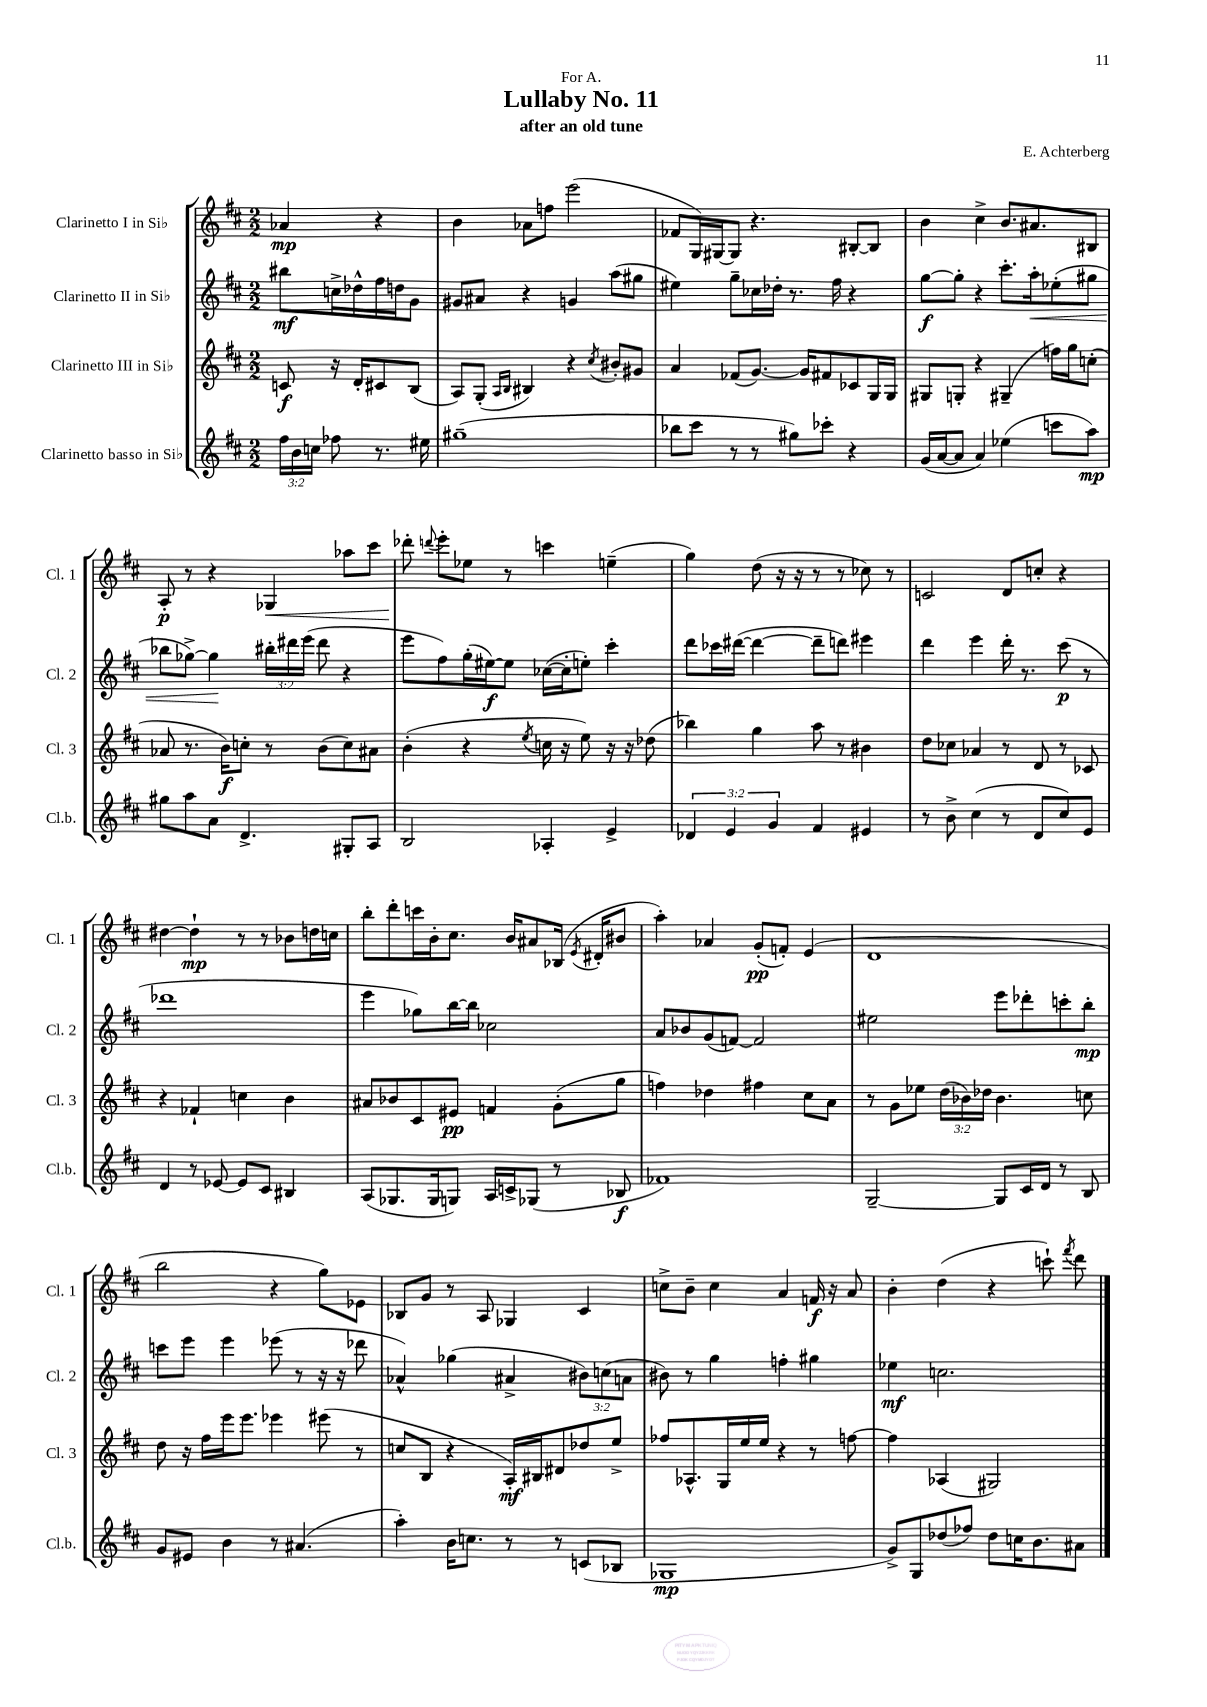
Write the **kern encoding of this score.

**kern	**dynam	**kern	**dynam	**kern	**dynam	**kern	**dynam
*part4	*part4	*part3	*part3	*part2	*part2	*part1	*part1
*staff4	*staff4	*staff3	*staff3	*staff2	*staff2	*staff1	*staff1
*I"Clarinetto basso in Si♭	*	*I"Clarinetto III in Si♭	*	*I"Clarinetto II in Si♭	*	*I"Clarinetto I in Si♭	*
*I'Cl.b.	*	*I'Cl. 3	*	*I'Cl. 2	*	*I'Cl. 1	*
*clefG2	*	*clefG2	*	*clefG2	*	*clefG2	*
*k[f#c#]	*	*k[f#c#]	*	*k[f#c#]	*	*k[f#c#]	*
*M2/2	*	*M2/2	*	*M2/2	*	*M2/2	*
=	=	=	=	=	=	=	=
24ff#\LL	.	8cn/	f	8bb#X\L	mf	4a-X/	mp
24b\	.	.	.	.	.	.	.
24ccn\JJ	.	.	.	.	.	.	.
8ff-X\	.	16r	.	16ccn^\L	.	.	.
.	.	16d'/KL	.	16dd-X^^\	.	.	.
8.r	.	8c#X/	.	16ff#\	.	4r	.
.	.	.	.	16ddn\J	.	.	.
.	.	(8B/J	.	8g\J	.	.	.
16ee#X\	.	.	.	.	.	.	.
=1	=1	=1	=1	=1	=1	=1	=1
(1gg#X~	.	8A/L)	.	8g#X/L	.	4b\	.
.	.	(8G'/J	.	8a#X/J	.	.	.
.	.	16qqA/LL	.	.	.	.	.
.	.	16qqB/JJ	.	.	.	.	.
.	.	4B#X/)	.	4r	.	8a-X\L	.
.	.	.	.	.	.	8ffn\J	.
.	.	4r	.	4gn/	.	(2eee\	.
.	.	8qcc#/	.	.	.	.	.
.	.	8b#X'/L	.	(8aa\L	.	.	.
.	.	8g#X/J	.	8gg#X\J	.	.	.
=2	=2	=2	=2	=2	=2	=2	=2
8bb-X\L	.	4a/	.	4ee#X\)	.	8f-X/L	.
8ccc#\J	.	.	.	.	.	16G/L)	.
.	.	.	.	.	.	[16G#X/J	.
8r	.	(8f-X/L	.	8gg~\L	.	8G#/J]	.
8r	.	[8.g/J)	.	16cc-X\L	.	4.r	.
.	.	.	.	16dd-X'\JJ	.	.	.
8gg#X\L)	.	.	.	8.r	.	.	.
.	.	16g/KL]	.	.	.	.	.
8ccc-X'\J	.	8f#X/	.	.	.	.	.
.	.	.	.	16ff#\	.	.	.
4r	.	8c-X/	.	4r	.	[8B#X'/L	.
.	.	16G/L	.	.	.	8B#/J]	.
.	.	16G/JJ	.	.	.	.	.
=3	=3	=3	=3	=3	=3	=3	=3
(16g/LL	.	8G#X/L	.	[8gg\L	f	4b\	.
[16a/J	.	.	.	.	.	.	.
8a/J]	.	8Gn'/J	.	8gg'\J]	.	.	.
4a/)	.	4r	.	4r	.	4cc#^\	.
(4ee-X\	.	(4G#X~/	.	8.ccc#'\L	.	8.b/L	.
!	!	!	!	!	!LO:HP:b	!	!
.	.	.	.	16aa'\k	<	8.a#X/	.
8cccn\L	.	16ffn\LL)	.	(8ee-X'\	.	.	.
.	.	16gg\J	.	.	.	.	.
8aa\J)	mp	(8ccn'\J	.	8gg#X\J	.	8B#X/J	.
!!LO:LB:g=z
=4	=4	=4	=4	=4	=4	=4	=4
8gg#X\L	.	8a-X/	.	8bb-X\L	.	8A'/	p
8aa\	.	8.r	.	[8gg-X^\J)	.	8r	.
8a\J	.	.	.	4gg-\]	.	4r	.
.	.	16b\KL)	f	.	.	.	.
4.d^/	.	8ccn'\J	.	.	.	.	.
!	!	!	!	!	!	!	!LO:HP:b
.	.	8r	.	24bb#X'\LL	[	4G-X/	<
.	.	.	.	24ddd#X\	.	.	.
.	.	.	.	(24eee\JJ	.	.	.
.	.	(8b\L	.	8ddd#\	.	.	.
8G#X'/L	.	8cc\)	.	4r	.	8aa-X\L	.
8A/J	.	8a#X\J	.	.	.	8ccc#\J	.
=5	=5	=5	=5	=5	=5	=5	=5
2B/	.	(4b'\	.	8eee\L	.	8ddd-X'\	.
.	.	.	.	.	.	8qqdddn/	.
.	.	.	.	8ff#\)	.	8eee'\L	[
.	.	4r	.	(16gg'\L	.	8ee-X\J	.
.	.	.	.	[16ee#X\J)	f	.	.
.	.	.	.	8ee#\J]	.	8r	.
.	.	8qee/	.	.	.	.	.
4A-X'/	.	16ccn\	.	([16cc-X\LL	.	4cccn\	.
.	.	16r	.	16cc-'\J]	.	.	.
.	.	8ee\)	.	8een'\J)	.	.	.
4e^/	.	16r	.	4ccc#'\	.	(4een~\	.
.	.	16r	.	.	.	.	.
.	.	(8dd-X\	.	.	.	.	.
=6	=6	=6	=6	=6	=6	=6	=6
6d-X/	.	4bb-X\)	.	8ddd\L	.	4gg\)	.
.	.	.	.	16ccc-X\L	.	.	.
6e/	.	.	.	.	.	.	.
.	.	.	.	([16ddd#X\JJ	.	.	.
.	.	4gg\	.	4ddd#\_	.	(8dd\	.
6g/	.	.	.	.	.	.	.
.	.	.	.	.	.	16r	.
.	.	.	.	.	.	16r	.
4f#/	.	8aa\	.	8ddd#~\L]	.	8r	.
.	.	8r	.	8dddn\J)	.	8r	.
4e#X/	.	4b#X\	.	4eee#X\	.	8cc-X\)	.
.	.	.	.	.	.	8r	.
=7	=7	=7	=7	=7	=7	=7	=7
8r	.	8dd\L	.	4ddd\	.	2cn/	.
8b^\	.	8cc-X\J	.	.	.	.	.
(4cc#\	.	4a-X/	.	4eee\	.	.	.
8r	.	8r	.	16ddd'\	.	8d/L	.
.	.	.	.	8.r	.	.	.
8d/L	.	8d/	.	.	.	8ccn'/J	.
8cc#/)	.	8r	.	(8ccc#\	p	4r	.
8e/J	.	8c-X/	.	8r	.	.	.
!!LO:LB:g=z
=8	=8	=8	=8	=8	=8	=8	=8
4d/	.	4r	.	1ddd-X	.	[4dd#X\	.
8r	.	4f-X`/	.	.	.	4dd#`\]	mp
[8e-X/	.	.	.	.	.	.	.
8e-/L]	.	4ccn\	.	.	.	8r	.
8c#/J	.	.	.	.	.	8r	.
4B#X/	.	4b\	.	.	.	8b-X\L	.
.	.	.	.	.	.	16ddn\L	.
.	.	.	.	.	.	16ccn\JJ	.
=9	=9	=9	=9	=9	=9	=9	=9
(8A/L	.	8a#X/L	.	4eee\	.	8bb'\L	.
8.G-X/	.	8b-X/	.	.	.	8ddd'\	.
.	.	8c#/	.	8gg-X\L)	.	16cccn\L	.
16G-/k	.	.	.	.	.	16b'\J	.
8Gn/J)	.	8e#X/J	pp	[16bb\L	.	8.cc#\J	.
.	.	.	.	16bb\JJ]	.	.	.
16A/LL	.	4fn/	.	2cc-X\	.	.	.
16cn^/J	.	.	.	.	.	16b/KL	.
(8G-X/J	.	.	.	.	.	8a#X/	.
8r	.	(8g'\L	.	.	.	(16B-X/Jk	.
.	.	.	.	.	.	8qe/	.
.	.	.	.	.	.	16d#X'/KL	.
8B-X/	f	8gg\J	.	.	.	8b#X/J	.
=10	=10	=10	=10	=10	=10	=10	=10
1f-X)	.	4ffn\)	.	8a/L	.	4aa'\)	.
.	.	.	.	8b-X/	.	.	.
.	.	4dd-X\	.	(8g/	.	4a-X/	.
.	.	.	.	[8fn/J)	.	.	.
.	.	4ff#X\	.	2f/]	.	(8g'/L	pp
.	.	.	.	.	.	8fn'/J)	.
.	.	8cc#\L	.	.	.	(4e/	.
.	.	8a\J	.	.	.	.	.
=11	=11	=11	=11	=11	=11	=11	=11
[2G~/	.	8r	.	2ee#X\	.	1d	.
.	.	8g\L	.	.	.	.	.
.	.	8ee-X\J	.	.	.	.	.
.	.	(24dd\LL	.	.	.	.	.
.	.	24b-X\)	.	.	.	.	.
.	.	24dd-X\JJ	.	.	.	.	.
8G/L]	.	4.b-\	.	8eee\L	.	.	.
16c#/L	.	.	.	8ddd-X'\	.	.	.
16d/JJ	.	.	.	.	.	.	.
8r	.	.	.	8cccn'\	.	.	.
8B/	.	8ccn\	.	8bb'\J	mp	.	.
!!LO:LB:g=z
=12	=12	=12	=12	=12	=12	=12	=12
8g/L	.	8dd\	.	8cccn\L	.	2bb\	.
8e#X/J	.	16r	.	8eee\J	.	.	.
.	.	16ff#\LL	.	.	.	.	.
4b\	.	16eee\J	.	4eee\	.	.	.
.	.	8.eee\J	.	.	.	.	.
8r	.	4eee-X\	.	(8eee-X\	.	4r	.
(4.a#X/	.	.	.	8r	.	.	.
.	.	(8eee#X\	.	16r	.	8gg\L)	.
.	.	.	.	16r	.	.	.
.	.	8r	.	8ddd-X\	.	8e-X\J	.
=13	=13	=13	=13	=13	=13	=13	=13
4aa'\)	.	8ccn/L	.	4a-X^^/)	.	8B-X/L	.
.	.	8B/J	.	.	.	8g/J	.
16b\KL	.	4r	.	(4gg-X\	.	8r	.
8.ccn\J	.	.	.	.	.	.	.
.	.	.	.	.	.	8A/	.
8r	.	16A'/LL)	mf	4a#X^/	.	4G-X/	.
.	.	16B#X/J	.	.	.	.	.
8r	.	8d#X/	.	.	.	.	.
(8cn/L	.	8dd-X/	.	12b#X\L)	.	4c#/	.
.	.	.	.	(12ccn\	.	.	.
8B-X/J	.	8ee^/J	.	.	.	.	.
.	.	.	.	12an\J	.	.	.
=14	=14	=14	=14	=14	=14	=14	=14
1G-X	mp	8ff-X/L	.	8b#X\)	.	8ccn^\L	.
.	.	8.A-X^^/	.	8r	.	8b~\J	.
.	.	.	.	4gg\	.	4cc\	.
.	.	16G/L	.	.	.	.	.
.	.	16ee/	.	.	.	.	.
.	.	16ee/JJ	.	.	.	.	.
.	.	4r	.	4ffn'\	.	4a/	.
.	.	8r	.	4gg#X\	.	16fn/	f
.	.	.	.	.	.	16r	.
.	.	[8ffn\	.	.	.	8a/	.
=15	=15	=15	=15	=15	=15	=15	=15
8g^/L)	.	4ff\]	.	4ee-X\	mf	4b'\	.
8G/	.	.	.	.	.	.	.
(8dd-X/	.	(4A-X/	.	2.ccn\	.	(4dd\	.
8ff-X/J)	.	.	.	.	.	.	.
8dd-\L	.	2G#X/)	.	.	.	4r	.
16ccn\K	.	.	.	.	.	.	.
8.b\	.	.	.	.	.	.	.
.	.	.	.	.	.	8cccn`\)	.
.	.	.	.	.	.	8qfff#/	.
8a#X\J	.	.	.	.	.	8ddd\	.
==	==	==	==	==	==	==	==
*-	*-	*-	*-	*-	*-	*-	*-
